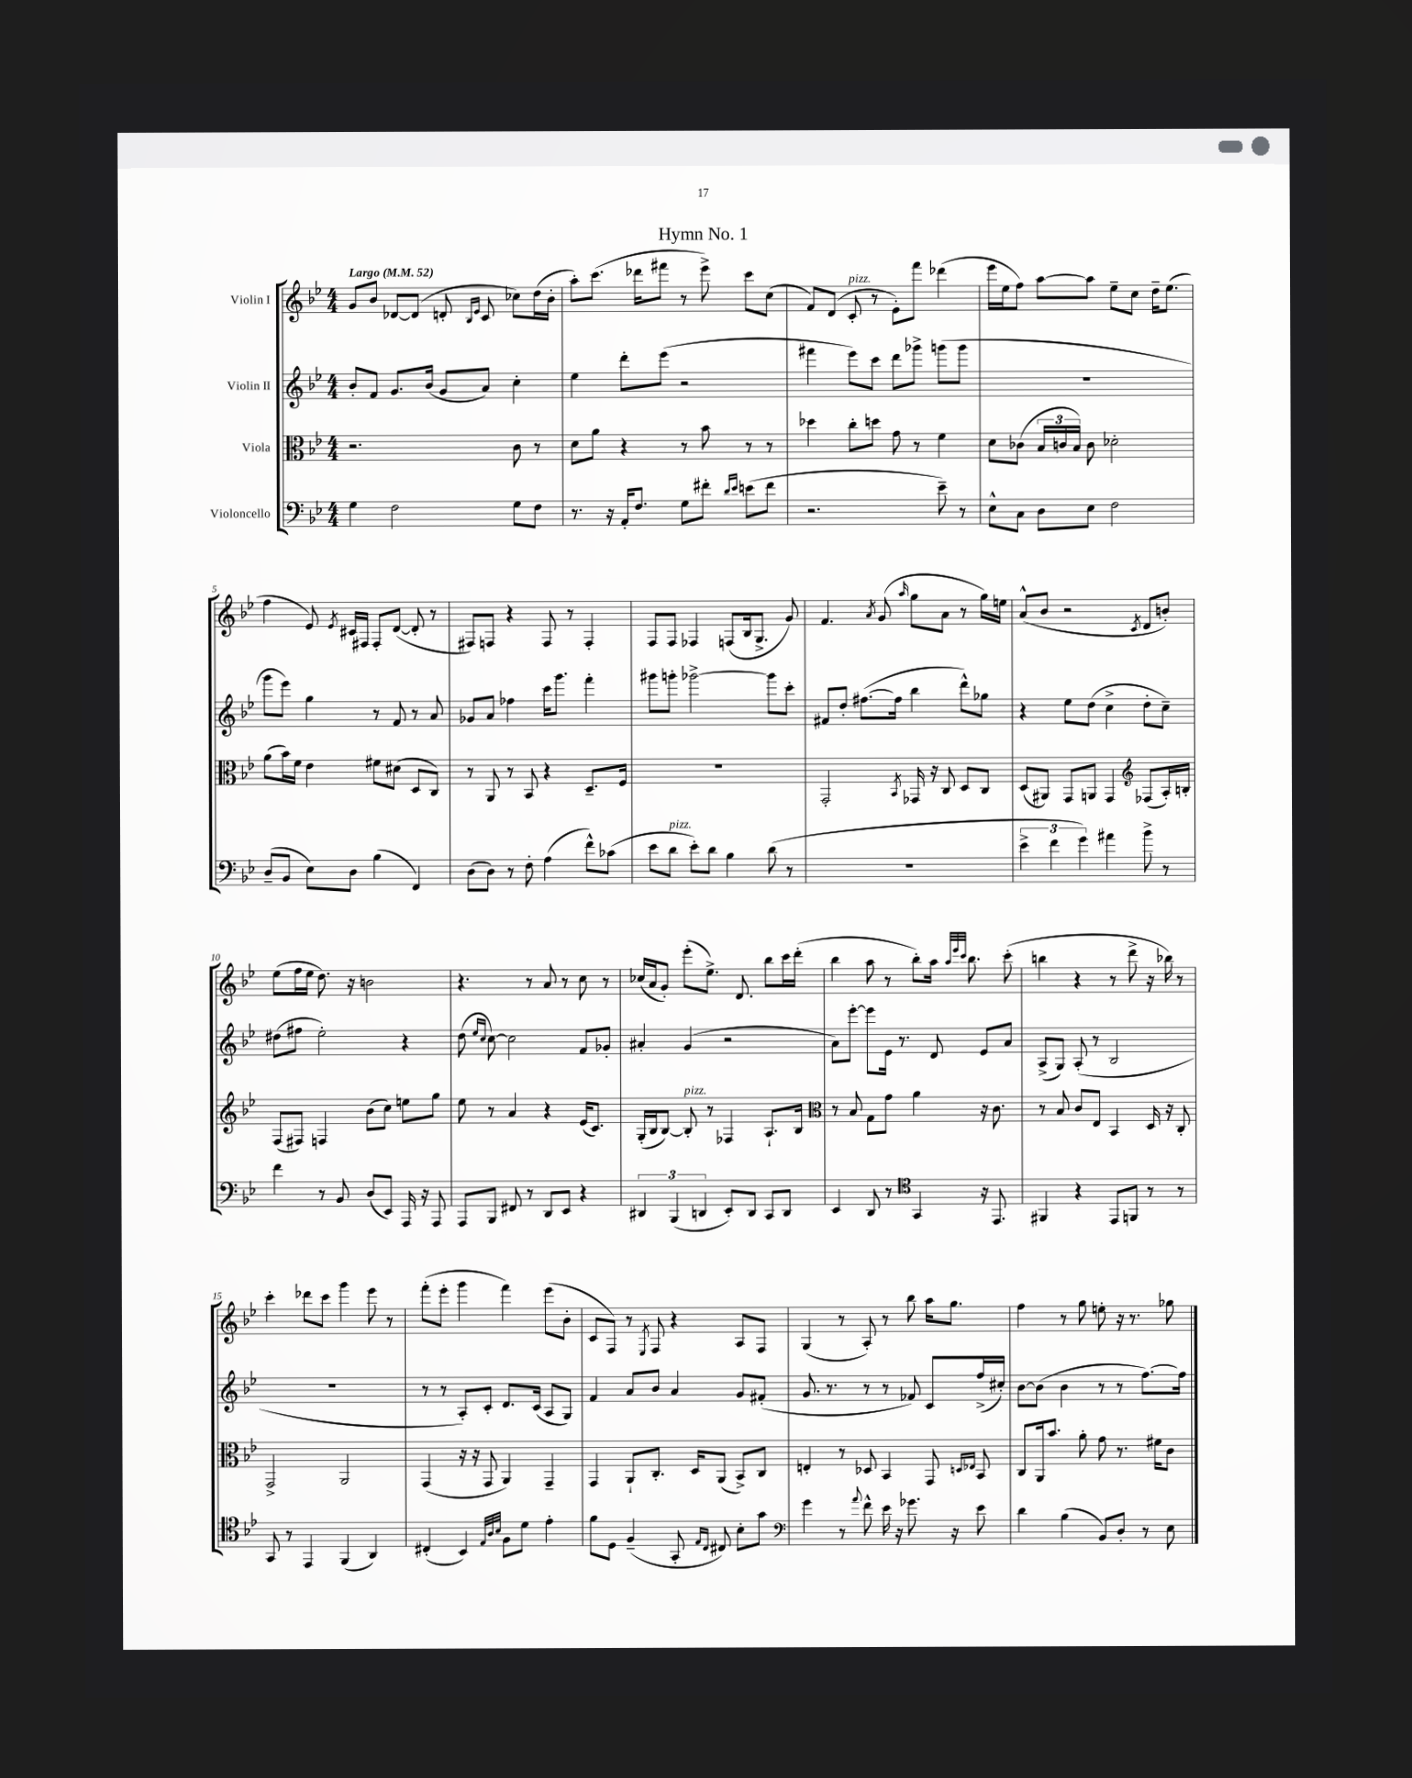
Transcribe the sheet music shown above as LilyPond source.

\header { title = "Hymn No. 1" }
<<
\new StaffGroup <<
\new Staff = "s0" \with { instrumentName = "Violin I" } {
    \clef treble \key bes \major \numericTimeSignature \time 4/4 \tempo "Largo" 4 = 52
    \autoBeamOff g'8[ bes'8] des'8[~ des'8]( d'8-. \grace { bes16[ ees'16] } c'8 ces''8[) d''16( bes'16]-. |
    a''8[-.) c'''8.]( des'''16[ fis'''8] r8 ees'''8->) c'''8[ c''8]( |
    f'8[) d'8]( c'8-.^\markup { \italic "pizz." } r8 ees'8[-.) f'''8] des'''4( |
    ees'''16[ ees''16 f''8]) a''8[~ a''8] ees''8[-- c''8] d''16[-- ees''8.]( |
    f''4 ees'8) \acciaccatura { ees'8 } cis'16[ fis16] fis8[-. d'8]~( d'8-. r8 |
    fis8[) f8] r4 f8 r8 f4-. |
    f8[ f8] fes4 f8[( bes16 g8.]-> g'8) |
    f'4. \acciaccatura { a'8 } g'8( \grace { a''16 } g''8[ a'8] r8 g''16[) e''16] |
    a'8[-^( bes'8] r2 \acciaccatura { c'8 } d'8[ b'8]-.) |
    ees''8[( f''16 ees''16] d''8.) r16 b'2 |
    r4. r8 a'8 r8 c''8 r8 |
    ces''16[( a'16 g'8]-.) ees'''8[-.( ees''8.]->) d'8. bes''8[ c'''16 d'''16]-.( |
    bes''4 a''8 r8 bes''8[-.) a''16] \grace { a''32[ ees'''32 c'''32] } bes''8. c'''8-.( |
    b''4 r4 r8 d'''8-> r16 bes''16) r8 |
    c'''4-. des'''8[ c'''8] g'''4 ees'''8 r8 |
    f'''8[-.( ees'''8]-. g'''4 f'''4) ees'''8[( bes'8]-. |
    c'8[ f8]) r8 \acciaccatura { ees8 } f8 r4 a8[ f8] |
    g4( r8 a8-.) r8 bes''8 a''16[ g''8.] |
    f''4 r8 g''8 e''8-. r16 r8. ges''8 \bar "|." |
}
\new Staff = "s1" \with { instrumentName = "Violin II" } {
    \clef treble \key bes \major \numericTimeSignature \time 4/4
    \autoBeamOff bes'8[-. f'8] g'8.[ bes'16]( g'8[ a'8]) c''4-. |
    ees''4 d'''8[-. ees'''8]( r2 |
    fis'''4 ees'''8[) c'''8] d'''8[ ges'''8]-> g'''8[( g'''8] |
    R1 |
    g'''8[ ees'''8]) g''4 r8 f'8 r8 a'8 |
    ges'8[ a'8] fes''4 c'''16[ g'''8.] f'''4-. |
    gis'''8[ g'''8]-. ges'''2~-> ges'''8[ c'''8]-. |
    fis'8[ d''8]-. fis''8.[~( fis''16] bes''4 d'''8[-^) ges''8] |
    r4 ees''8[ d''8]( c''4-> d''8[-. c''8]--) |
    dis''8[( fis''8] ees''2-.) r4 |
    d''8( \grace { ees''16[ c''16] } c''8~) c''2 f'8[ ges'8]-. |
    ais'4-. g'4( r2 |
    a'8[) ees'''8]~-. ees'''8[ ees'16] r8. d'8 ees'8[ a'8] |
    a8[->( g8]) a8-.( r8 bes2 |
    R1 |
    r8 r8 a8[-.) c'8]-. d'8.[ c'16]( a8[ g8]) |
    f'4 a'8[ bes'8] a'4 g'8[ fis'8]-.( |
    g'8. r8. r8 r8 fes'8) c'8[ f''16->( cis''16]-.) |
    bes'8[~ bes'8]( bes'4 r8 r8 f''8.[~) f''16] \bar "|." |
}
\new Staff = "s2" \with { instrumentName = "Viola" } {
    \clef alto \key bes \major \numericTimeSignature \time 4/4
    \autoBeamOff r2. c'8 r8 |
    d'8[ a'8] r4 r8 bes'8 r8 r8 |
    des''4 c''8[-. d''8] g'8 r8 f'4 |
    d'8[ ces'8]( \tuplet 3/2 { bes16[ c'16 bes16]) } c'8 des'2-. |
    a'8[( bes'16) f'16] ees'4 fis'8[ dis'8]( d8[ c8]) |
    r8 a,8 r8 bes,8 r4 d8.[-- f16] |
    R1 |
    g,2-. \acciaccatura { bes,8 } ges,16 r16 c8 d8[ c8] |
    d8[( ais,8]) g,8[ a,8] g,4 \clef treble fes8[( a16-.) b16]-. |
    f8[( fis8]) f4 bes'8[( c''8]) e''8[ g''8] |
    ees''8 r8 a'4 r4 ees'16[( c'8.]) |
    g16[-.( bes16 bes8]~) bes8-.^\markup { \italic "pizz." } r8 fes4 a8.[-! bes16] |
    \clef alto r8 bes8 g8[ g'8] a'4 r16 c'8. |
    r8 bes8 c'8[ ees8] bes,4 d16 r16 c8-. |
    g,2-> a,2 |
    g,4( r16 r16 g,8 a,4) g,4-- |
    g,4 a,8[-! c8.]-. d16[ a,8]( bes,8[->) c8] |
    e4-. r8 des8 bes,4 g,8 \grace { d16[ ees16] } bes,8 |
    c8[ a,16 bes'8.] a'8-. g'8 r8. fis'16[ c'8] \bar "|." |
}
\new Staff = "s3" \with { instrumentName = "Violoncello" } {
    \clef bass \key bes \major \numericTimeSignature \time 4/4
    \autoBeamOff g4 f2 g8[ f8] |
    r8. r16 a,16[-. f8.] g8[ fis'8]-. \grace { d'16[ ees'16] } e'8[( fis'8] |
    r2. ees'8--) r8 |
    ees8[-^ c8] d8[ ees8] f2 |
    d8[--( bes,8] ees8[) d8] bes4( f,4) |
    d8[( d8]) r8 f8-. a4( f'8[-^) ces'8]( |
    ees'8[ d'8]^\markup { \italic "pizz." } ees'8[-.) d'8] bes4 d'8( r8 |
    R1 |
    \tuplet 3/2 { ees'4-> f'4 g'4) } ais'4 bes'8-> r8 |
    f'4 r8 bes,8 d8[( ees,8]) a,,16 r16 a,,8 |
    a,,8[ bes,,8] fis,8 r8 d,8[ ees,8] r4 |
    \tuplet 3/2 { dis,4 bes,,4( d,4 } ees,8[-.) d,8] c,8[ d,8] |
    ees,4 d,8 r8 \clef tenor g,4 r16 ees,8. |
    fis,4 r4 ees,8[ f,8] r8 r8 |
    g,8 r8 ees,4 f,4( a,4) |
    cis4-.( bes,4) \grace { ees32[ a32 bes32] } f8[ d'8] ees'4-. |
    f'8[ d8] f4--( g,8-. \grace { ees16[ c16] } cis8) bes8[-. g'8] |
    \clef bass g'4 r8 \appoggiatura { a'8 } f'8-^ ees'16 r16 ges'8. r16 ees'8 |
    d'4 bes4( bes,8[) d8]-. r8 ees8 \bar "|." |
}
>>
>>
